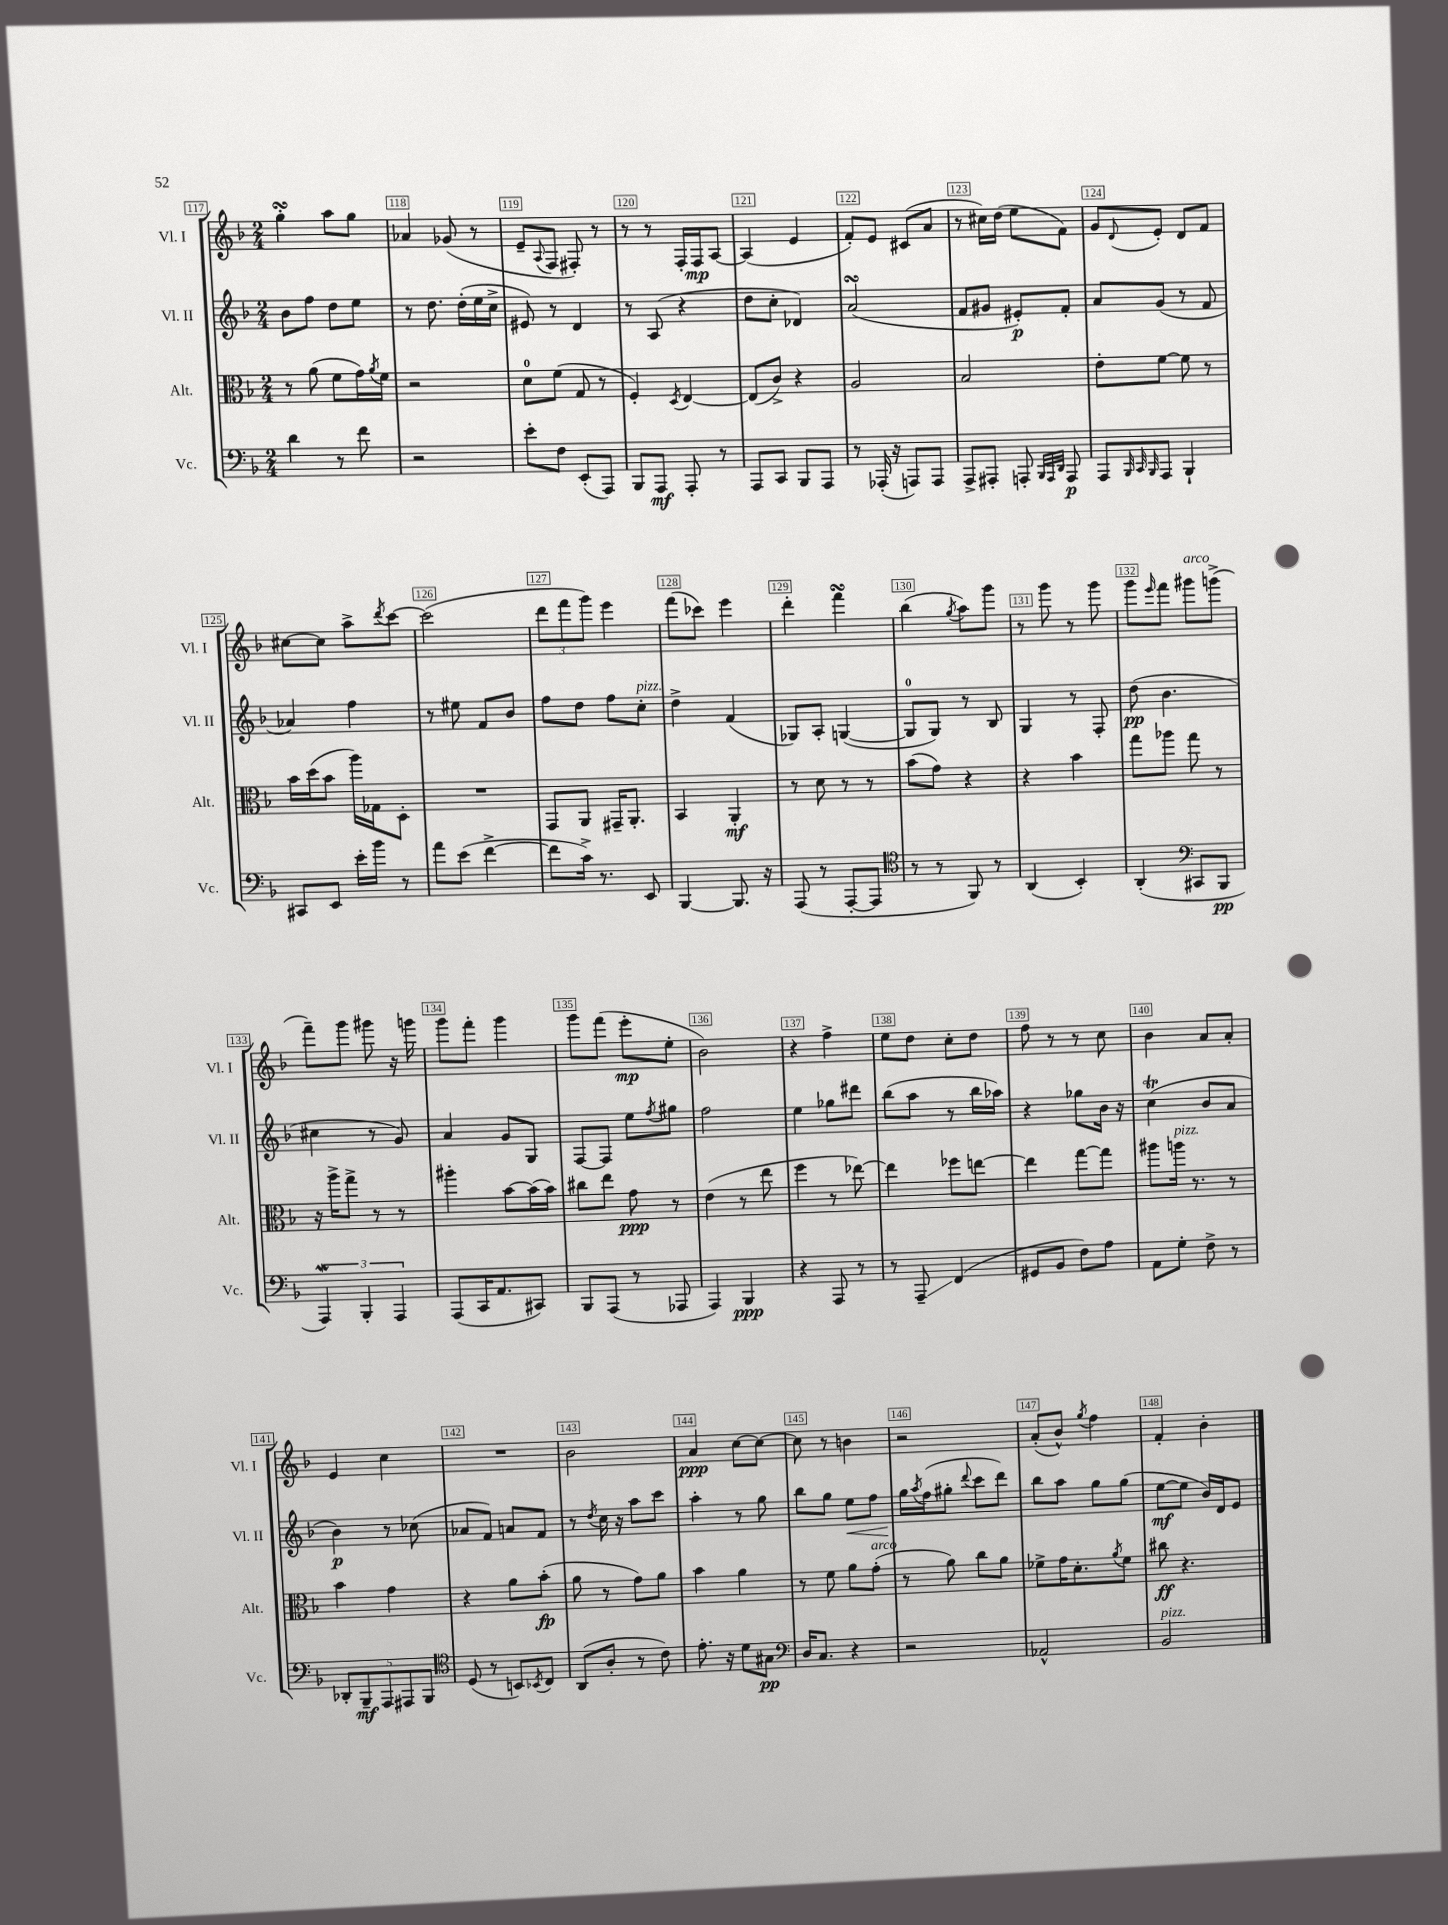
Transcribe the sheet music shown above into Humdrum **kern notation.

**kern	**kern	**kern	**kern
*staff4	*staff3	*staff2	*staff1
*clefF4	*clefC3	*clefG2	*clefG2
*k[b-]	*k[b-]	*k[b-]	*k[b-]
*M2/4	*M2/4	*M2/4	*M2/4
4d	8r	8b-	4gg'
.	(8a	8ff	.
8r	8f	8dd	8aa
8f	16g)	8ee	8gg
.	8qa	.	.
.	16f	.	.
=	=	=	=
2r	2r	8r	4a-
.	.	8.dd	.
.	.	.	(8g-
.	.	(16dd'	.
.	.	16ee	8r
.	.	16cc^	.
=	=	=	=
8e'	8d	8e#)	8e~
.	.	.	8qqA
8F	(8f	8r	8F
(8EE'	8G	4d	8F#')
8AAA)	8r	.	8r
=	=	=	=
8BBB-	4F')	8r	8r
8AAA	.	(8A	8r
.	8qD	.	.
8AAA'	[4E	4r	16F'
.	.	.	16F
8r	.	.	[8A
=	=	=	=
8AAA	(8E]	8dd	(4A]
8CC	8c^)	8cc'	.
8BBB-	4r	4d-)	4e
8AAA	.	.	.
=	=	=	=
8r	2A	(2a	8f')
(16AAA-'	.	.	8e
16r	.	.	.
8AAA)	.	.	(8c#
8AAA	.	.	8a
=	=	=	=
8AAA^	2B-	8f	8r
8AAA#'	.	8g#	16cc#)
.	.	.	(16dd
8AAA'	.	8e#')	8ee
32qqBBB-	.	.	.
32qqAAA	.	.	.
32qqDD	.	.	.
8AAA	.	8f'	8f)
=	=	=	=
8AAA	8e'	8a	8g
32qqBBB-	.	.	.
32qqCC	.	.	.
32qqBBB-	.	.	8qqd
8AAA	[8f	(8g	8e'
4BBB-`	8f]	8r	8d
.	8r	8f	8f
=	=	=	=
8CC#	16b-	4a-)	[8cc#
.	(16dd	.	.
8EE	8b-	.	8cc#]
16e'	16aa)	4ff	8aa^
16b-	16G-	.	.
.	.	.	8qddd
8r	8D'	.	[8ccc
=	=	=	=
8a	2r	8r	(2ccc]
(8e	.	8ee#	.
[4f^	.	8f	.
.	.	8b-	.
=	=	=	=
8f]	8GG	8ff	12ddd
.	.	.	12fff
16c^)	8AA	8dd	.
.	.	.	12ggg)
8.r	.	.	.
.	16GG#~	8ff	4eee
.	8.AA'	.	.
8EE	.	8cc'	.
=	=	=	=
[4BBB-	4BB-	4dd^	(8fff
.	.	.	8ccc-)
8.BBB-]	4AA'	(4f	4eee
16r	.	.	.
=	=	=	=
(8AAA	8r	8G-)	4ddd'
8r	8d	8A'	.
[8AAA'	8r	([4G	4fff
8AAA]	8r	.	.
=	=	=	=
*clefC4	*	*	*
8r	(8b-	8G]	(4bb-
8r	8g)	8G)	.
.	.	.	8qgg
8FF)	4r	8r	8aa)
8r	.	8B-	8ggg
=	=	=	=
(4AA	4r	4G	8r
.	.	.	8ggg
4BB-')	4b-	8r	8r
.	.	8F'	8ggg
=	=	=	=
(4AA'	8gg	(8dd	8ggg
.	.	.	16qqeee
.	8aa-	4.b-	8fff
*clefF4	*	*	*
8CC#	8gg	.	8ggg#
8BBB-	8r	.	(8ggg^
=	=	=	=
6AAA)	16r	4cc#	8fff~)
.	16aa^	.	.
.	8gg^	.	8ggg
6BBB-'	.	.	.
.	8r	8r	8ggg#
6AAA	.	.	.
.	8r	8g)	16r
.	.	.	16ggg
=	=	=	=
(8AAA	4aa#'	4a	8ggg
16CC	.	.	8fff'
8.AA	.	.	.
.	[8b-	8g	4ggg
8CC#)	(16b-]	8G	.
.	16b-)	.	.
=	=	=	=
8BBB-	8cc#	[8F	8ggg
(8AAA	8ee	8F]	(8fff
8r	8g	8ee	8eee'
.	.	8qff	.
8AAA-	8r	8gg#	8ee'
=	=	=	=
4AAA)	(4e	2ff	2b-)
4BBB-	8r	.	.
.	8ee	.	.
=	=	=	=
4r	4ff	4ee	4r
8AAA	8r	8gg-	4ff^
8r	[8ee-)	8ddd#	.
=	=	=	=
8r	4ee-]	(8bb-	8ee
8AAA~	.	8aa	8dd
(4FF	8ff-	8r	8cc'
.	[8ee	16bb-	8dd
.	.	16aa-)	.
=	=	=	=
8GG#	4ee]	4r	8ff
8BB-	.	.	8r
8F)	[8gg	8gg-	8r
8A	8gg]	16b-	8cc
.	.	16r	.
=	=	=	=
8AA	8aa#	(4cc	4b-
8G'	16aa	.	.
.	8.r	.	.
8F^	.	8b-	8a
8r	8r	8a	8a'
=	=	=	=
10DD-'	4b-	4b-)	4e
10BBB-~	.	.	.
10AAA	.	.	.
.	4g	8r	4cc
10AAA#	.	.	.
.	.	(8cc-	.
10BBB-	.	.	.
=	=	=	=
*clefC4	*	*	*
(8D	4r	8a-	2r
8r	.	8f)	.
8BB)	8a	8a	.
8qBB-	.	.	.
8C	(8b-'	8f	.
=	=	=	=
(8AA	8a	8r	2b-
.	.	8qdd	.
8A'	8r	16cc	.
.	.	16r	.
8r	8g)	8aa	.
8c)	8a	8ccc	.
=	=	=	=
8.e'	4b-	4aa'	4a
16r	.	.	.
8d	4a	8r	[8cc
8G#	.	8gg	8cc_
=	=	=	=
*clefF4	*	*	*
16D	8r	8bb-	8cc]
8.C	.	.	.
.	8f	8gg	8r
4r	8a	8ee	4b
.	(8g'	8ff	.
=	=	=	=
2r	8r	16gg	2r
.	.	8qaa	.
.	.	(16ff	.
.	8a)	8gg#'	.
.	.	8qqddd	.
.	8cc	8ccc	.
.	8a	8ddd)	.
=	=	=	=
2AA-^^	8f-^	8bb-	(8a'
.	16g	8aa	8b-^^)
.	8.d'	.	.
.	.	.	8qgg
.	.	8gg	4ff
.	8qa	.	.
.	8f-	(8gg	.
=	=	=	=
2BB-	8cc#	[8ee	4f'
.	4.r	8ee]	.
.	.	16b-)	4b-'
.	.	16d	.
.	.	8e	.
==	==	==	==
*-	*-	*-	*-
